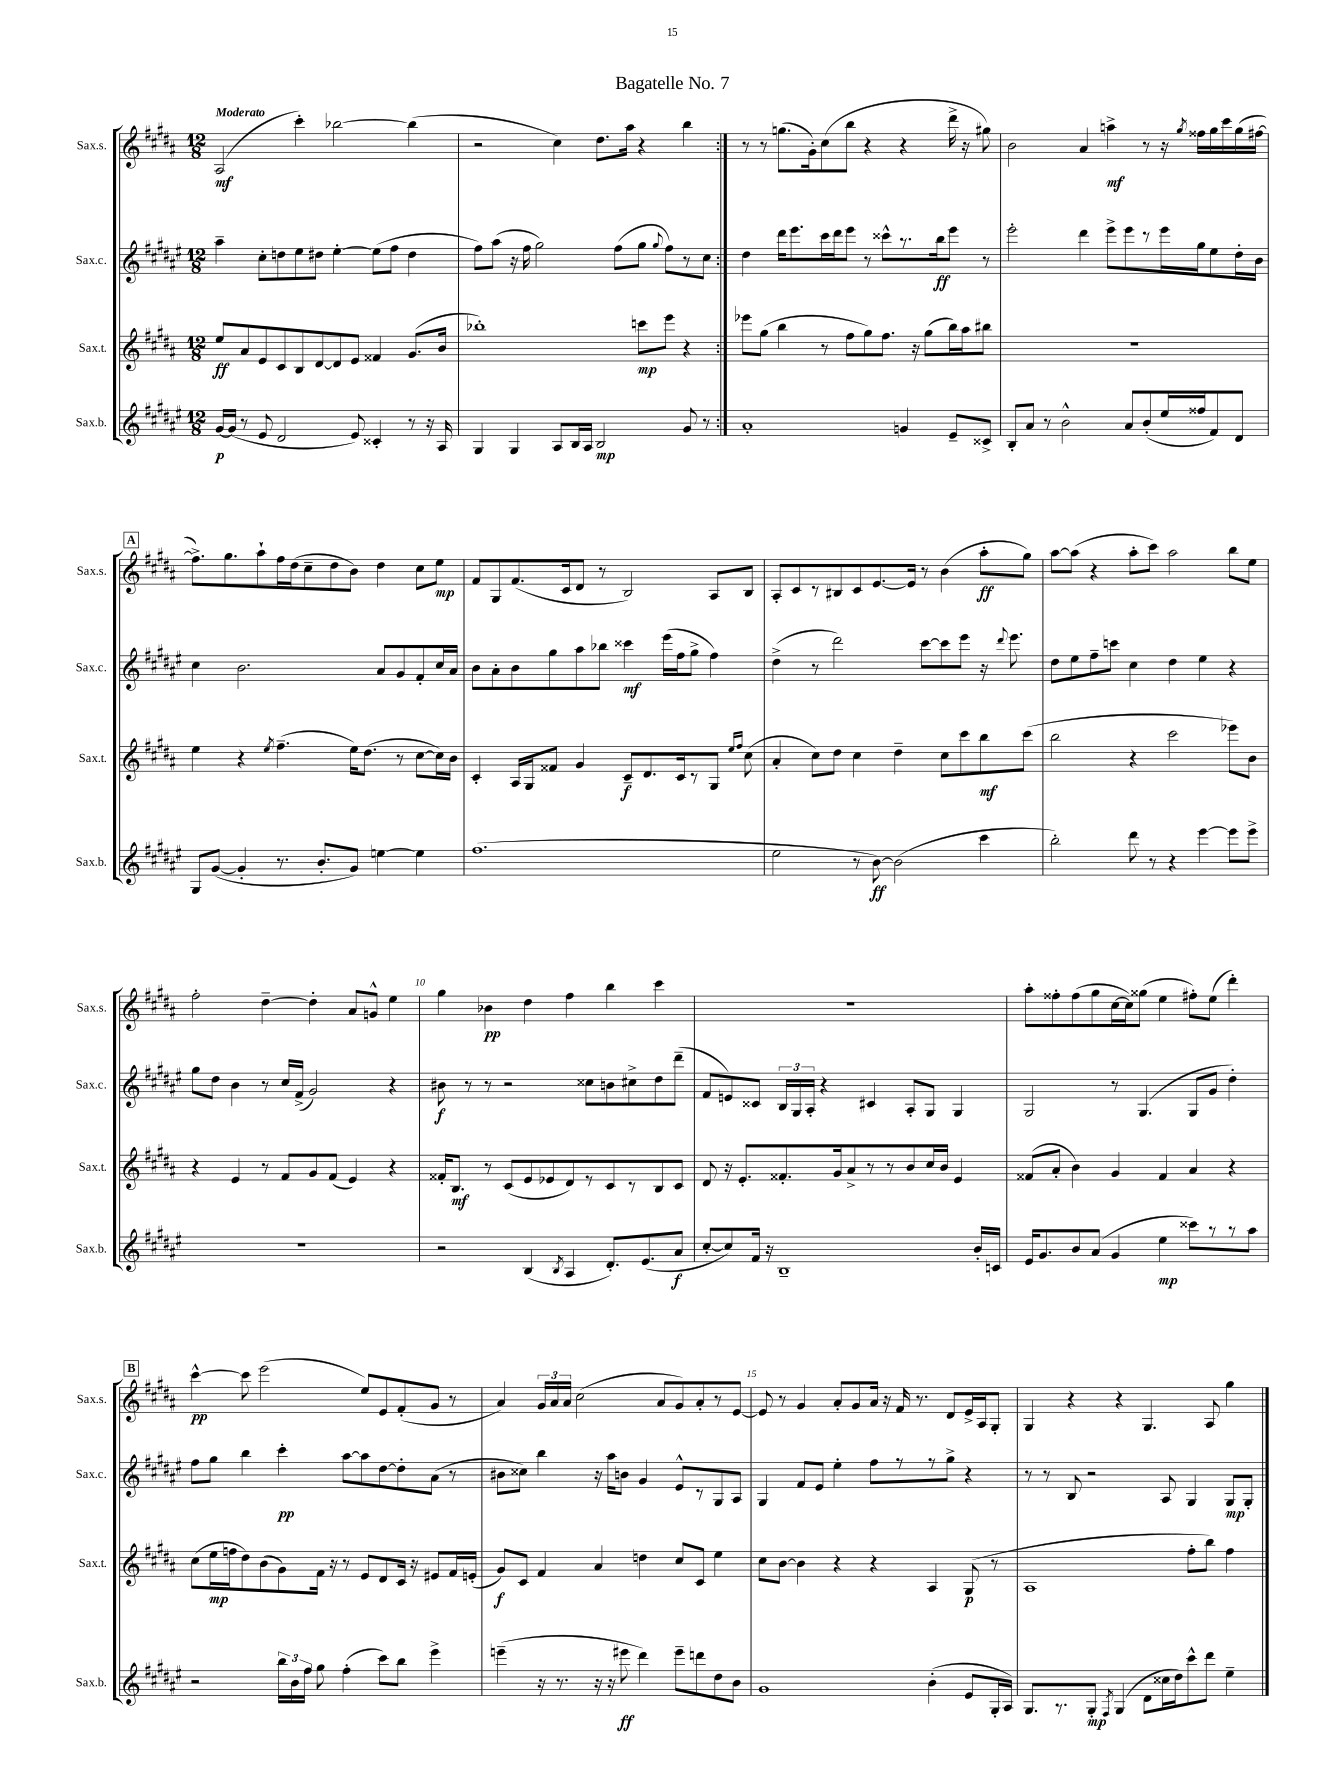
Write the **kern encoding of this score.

**kern	**kern	**kern	**kern
*staff4	*staff3	*staff2	*staff1
*clefG2	*clefG2	*clefG2	*clefG2
*k[f#c#g#d#a#e#]	*k[f#c#g#d#a#]	*k[f#c#g#d#a#e#]	*k[f#c#g#d#a#]
*M12/8	*M12/8	*M12/8	*M12/8
[16g#	8ee	4aa#~	(2A#
(16g#]	.	.	.
8r	8a#	.	.
8e#	8e	8cc#'	.
2d#	8c#	8dd	.
.	8B	8ee#	4ccc#')
.	[8d#	8dd#	.
.	8d#]	[4ee#'	[2bb-
8e#)	8e	.	.
4c##'	4f##	(8ee#]	.
.	.	8ff#	.
8r	(8.g#	4dd#	(4bb-]
16r	.	.	.
16A#	16b	.	.
=	=	=	=
4G#	1bb-')	8ff#)	2r
.	.	(8aa#	.
4G#	.	16r	.
.	.	16ff#	.
.	.	2gg#)	.
8A#	.	.	4cc#)
16B	.	.	.
16A#	.	.	.
2B	.	.	8.dd#
.	.	(8ff#	.
.	.	.	16aa#
.	8ccc	8gg#	4r
.	.	8qqgg#	.
.	8eee	8ff#)	.
8g#	4r	8r	4bb
8r	.	8cc#	.
=:|!	=:|!	=:|!	=:|!
1a#'	8eee-	4dd#	8r
.	(8gg#	.	8r
.	4bb	16ddd#	(8.gg
.	.	8.eee#	.
.	.	.	16g#')
.	8r	16ccc#	(8cc#
.	.	16ddd#	.
.	8ff#	8eee#	8bb
.	8gg#)	8r	4r
.	8.ff#	8ccc##^^	.
4g	.	8.r	4r
.	16r	.	.
.	(8gg#	.	.
.	.	16bb	.
8e#~	16bb)	8eee#	16ddd#^
.	16aa#	.	16r
8c##^	8bb#	8r	8gg#)
=	=	=	=
8B'	1.r	2eee#'	2b
8a#	.	.	.
8r	.	.	.
2b^^	.	.	.
.	.	4ddd#	4a#
.	.	8eee#^	4aa^
8a#	.	8eee#	.
(8b'	.	8r	8r
16ee#	.	16eee#	16r
.	.	.	8qgg#
16ff##	.	16gg#	16ff##
8f#)	.	8ee#	16gg#
.	.	.	16ccc#
8d#	.	16dd#'	(16gg#
.	.	16b	[16ff#
=	=	=	=
8G#	4ee	4cc#	8.ff#^])
([8g#	.	.	.
.	.	.	8.gg#
4g#']	4r	2.b	.
.	.	.	8aa#`
.	8qee	.	.
8.r	(4.ff#~	.	16ff#
.	.	.	(16dd#
.	.	.	8cc#~
8.b'	.	.	.
.	.	.	8dd#
8g#)	16ee)	.	8b)
.	(8.dd#	.	.
[4ee	.	8a#	4dd#
.	8r	8g#	.
4ee]	[8cc#	8f#'	8cc#
.	16cc#])	16cc#	8ee
.	16b	16a#	.
=	=	=	=
(1.ff#	4c#'	8b	8f#
.	.	8a#'	8G#
.	16A#	8b	(8.f#
.	16G#	.	.
.	8f##	8gg#	.
.	.	.	16c#
.	4g#	8aa#	8d#
.	.	8bb-	8r
.	8c#~	4ccc##	2B)
.	8.d#	.	.
.	.	(16eee#	.
.	16c#	16ff#	.
.	8r	8gg#^	.
.	8G#	4ff#)	8A#
.	16qqee	.	.
.	16qqff#	.	.
.	(8cc#	.	8B
=	=	=	=
2ee#	4a#'	(4dd#^	8A#'
.	.	.	8c#
.	8cc#)	8r	8r
.	8dd#	2ddd#)	8B#
8r	4cc#	.	8c#
[8b)	.	.	[8.e
(2b]	4dd#~	.	.
.	.	.	16e]
.	.	[8ccc#	8r
.	8cc#	8ccc#]	(4b
.	8ccc#	8eee#	.
4ccc#	8bb	16r	8aa#'
.	.	8qqddd#	.
.	.	8.eee#	.
.	(8ccc#	.	8gg#)
=	=	=	=
2bb')	2bb	8dd#	[8aa#
.	.	8ee#	(8aa#]
.	.	8ff#~	4r
.	.	8ccc	.
8ddd#	4r	4cc#	8aa#'
8r	.	.	8ccc#)
4r	2ccc#	4dd#	2aa#
[4eee#	.	4ee#	.
8eee#]	8eee-)	4r	8bb
8eee#^	8b	.	8ee
=	=	=	=
1.r	4r	8gg#	2ff#'
.	.	8dd#	.
.	4e	4b	.
.	8r	8r	[4dd#~
.	8f#	16cc#	.
.	.	(16f#^	.
.	8g#	2g#)	4dd#']
.	(8f#	.	.
.	4e)	.	8a#
.	.	.	8g^^
.	4r	4r	4ee
=	=	=	=
2r	16f##'	8b#	4gg#
.	8.B	.	.
.	.	8r	.
.	8r	8r	4b-
.	(8c#	2r	.
(4B	8e	.	4dd#
.	8e-	.	.
8qB	.	.	.
4A#	8d#)	.	4ff#
.	8r	8cc##	.
8.d#')	8c#	8b	4bb
.	8r	8cc#^	.
(8.e#	.	.	.
.	8B	8dd#	4ccc#
8a#	8c#	(8ddd#~	.
=	=	=	=
[8cc#'	8d#	8f#	1.r
8cc#])	16r	8e)	.
.	8.e'	.	.
16f#	.	8c##	.
16r	.	.	.
1B~	8.f##'	24B	.
.	.	24G#	.
.	.	24A#'	.
.	.	4r	.
.	16g#	.	.
.	8a#^	.	.
.	8r	4c#	.
.	8r	.	.
.	8b	8A#'	.
.	16cc#	8G#	.
.	16b	.	.
.	4e	4G#	.
16b'	.	.	.
16c	.	.	.
=	=	=	=
16e#	(8f##	2G#	8aa#'
8.g#	.	.	.
.	8a#'	.	8ff##'
8b	4b)	.	(8ff##
(8a#	.	.	8gg#
4g#	4g#	8r	[16cc#
.	.	.	16cc#])
.	.	(4.G#	(8gg##
4ee#	4f##	.	4ee
8ccc##)	4a#	8G#	8ff#')
8r	.	8g#	(8ee
8r	4r	4dd#')	4ddd#')
8aa#	.	.	.
=	=	=	=
2r	(8cc#	8ff#	[4ccc#^^
.	16ee	8gg#	.
.	16ff	.	.
.	8dd#)	4bb	8ccc#]
.	(8b	.	(2eee
24bb	8g#)	4ccc#'	.
24b	.	.	.
24ff#	.	.	.
8gg#	16f#	.	.
.	16r	.	.
(4ff#'	8r	[8aa#	.
.	8e	8aa#]	8ee)
8ccc#)	8d#	[8dd#	8e
8bb	16c#	8dd#']	(8f#'
.	16r	.	.
4eee#^	8e#	(8a#	8g#
.	16f#	8r	8r
.	(16e'	.	.
=	=	=	=
(4eee~	8g#)	8b#	4a#)
.	8c#	8cc##)	.
16r	4f#	4bb	24g#
.	.	.	24a#
8.r	.	.	.
.	.	.	24a#
.	.	.	(2cc#
16r	4a#	16r	.
16r	.	16aa#	.
8eee#	.	8b	.
4ddd#)	4dd	4g#	.
.	.	.	8a#
8eee#~	8cc#	8e#^^	8g#)
8ddd	8c#	8r	8a#'
8dd#	4ee	8G#	8r
8b	.	8A#	[8e
=	=	=	=
1g#	8cc#	4G#	8e]
.	[8b	.	8r
.	4b]	8f#	4g#
.	.	8e#	.
.	4r	4ee#'	8a#'
.	.	.	8g#
.	4r	8ff#	16a#
.	.	.	16r
.	.	8r	16f#
.	.	.	8.r
(4b'	4A#	8r	.
.	.	8gg#^	8d#
8e#	(8G#	4r	16e^
.	.	.	16A#
16G#'	8r	.	8G#'
16A#)	.	.	.
=	=	=	=
8.G#	1A#	8r	4G#
.	.	8r	.
8.r	.	.	.
.	.	8B	4r
8G#'	.	2r	.
8qF#	.	.	.
(4G#	.	.	4r
8d#	.	.	4.G#
16cc##	.	8A#	.
16dd#)	.	.	.
8ccc#^^	8ff#'	4G#	.
8ddd#	8bb)	.	8A#
4ee#~	4ff#	8G#	4gg#
.	.	8G#'	.
==	==	==	==
*-	*-	*-	*-
